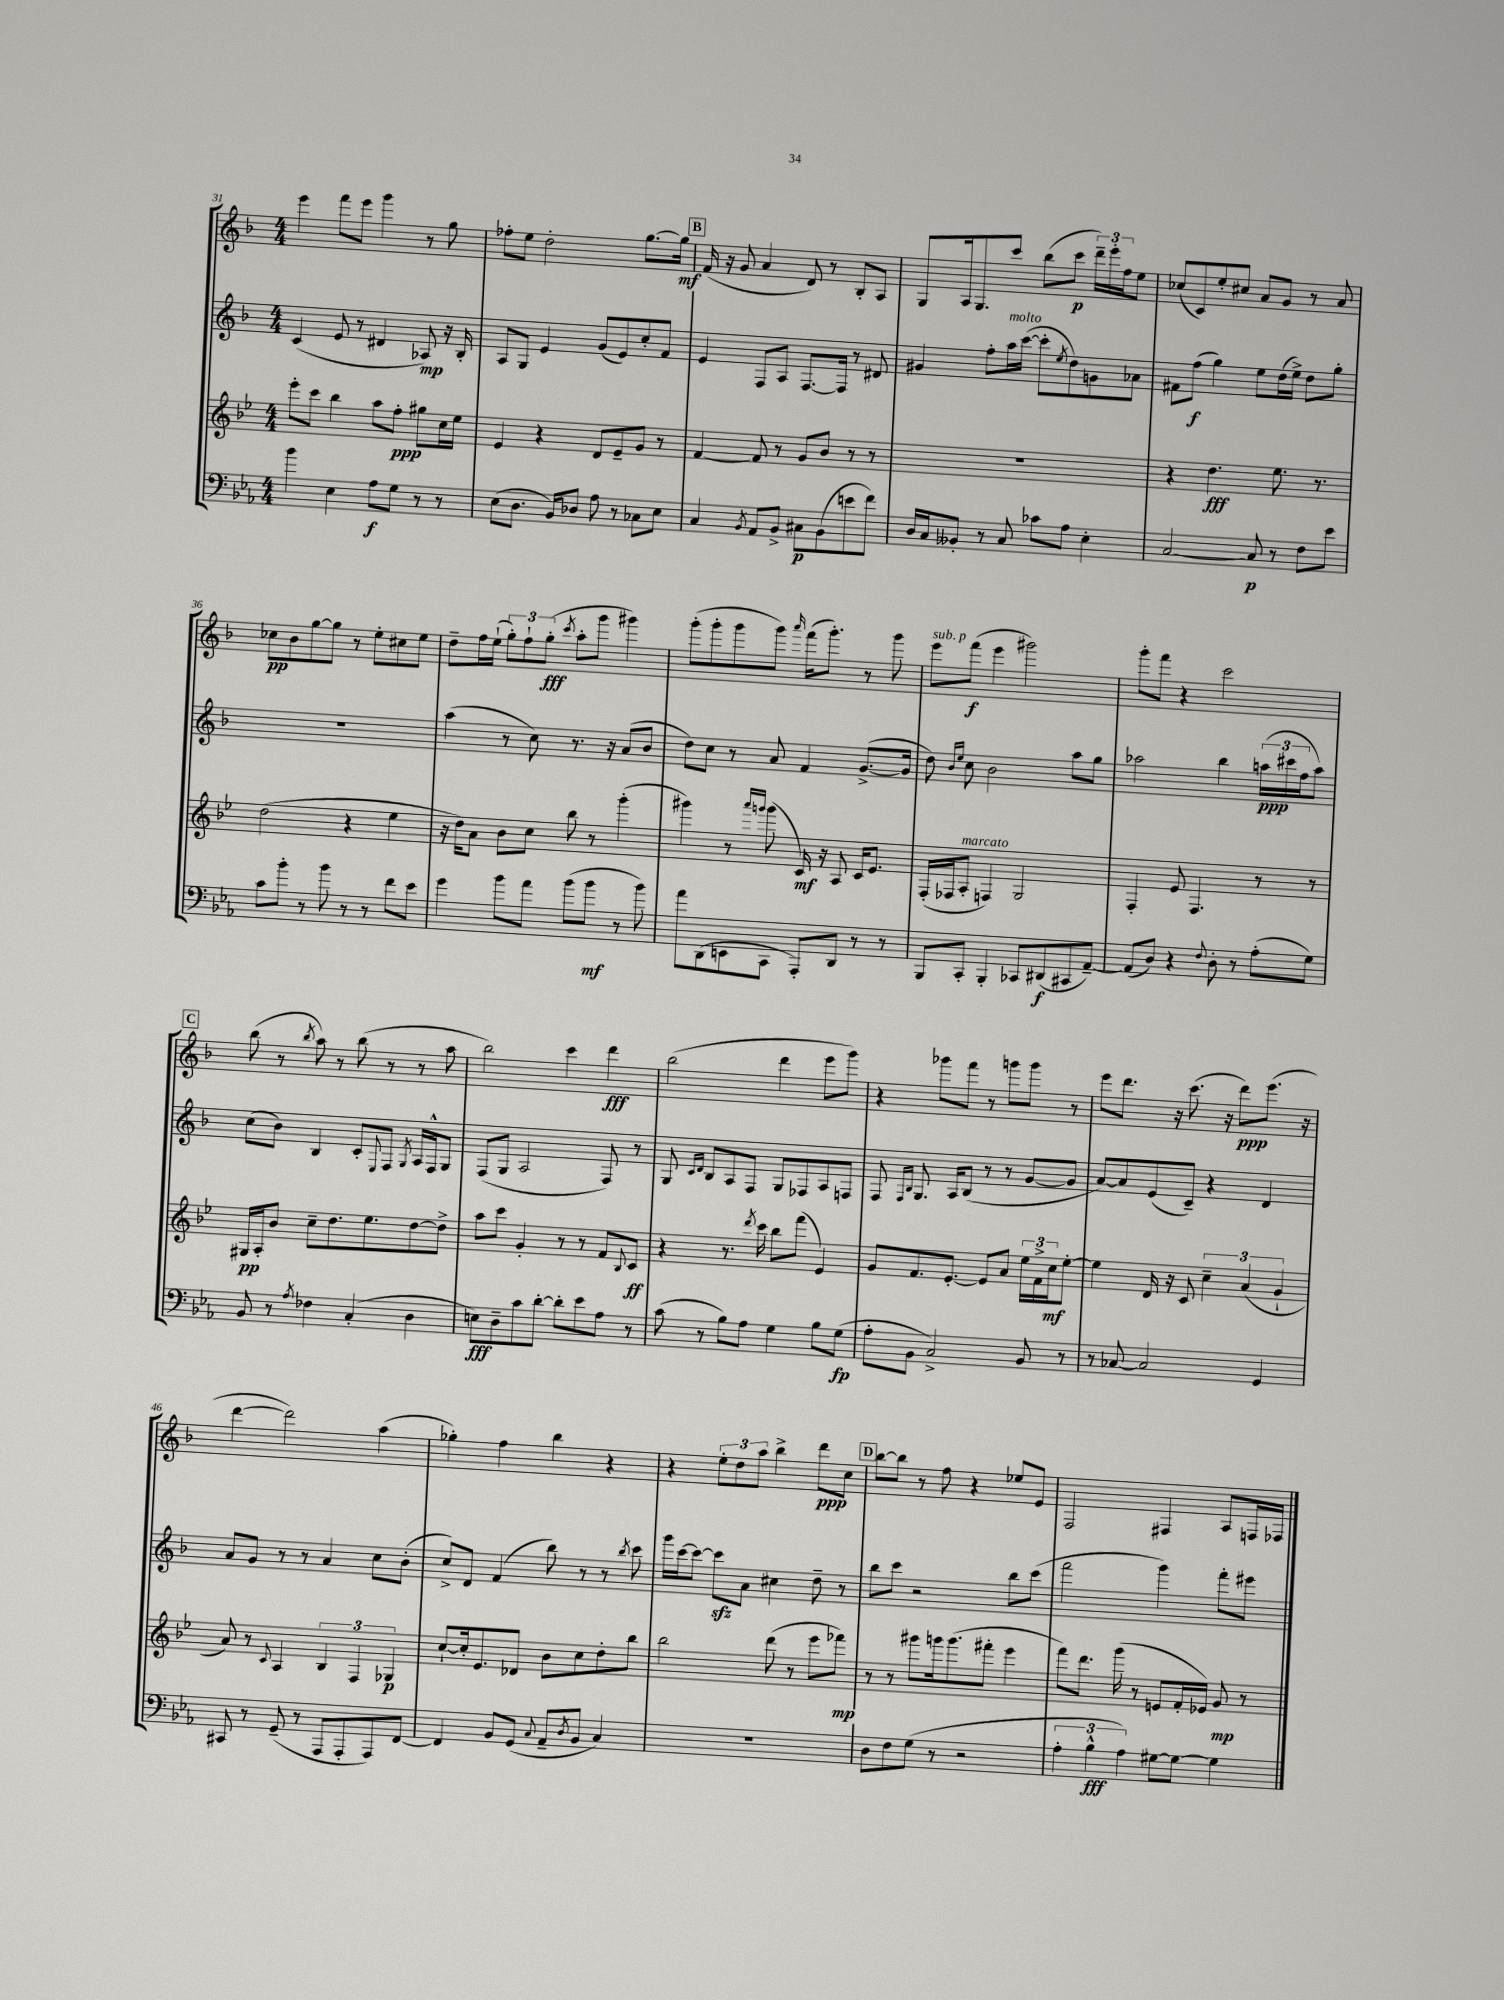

**kern	**kern	**kern	**kern
*staff4	*staff3	*staff2	*staff1
*clefF4	*clefG2	*clefG2	*clefG2
*k[b-e-a-]	*k[b-e-]	*k[b-]	*k[b-]
*M4/4	*M4/4	*M4/4	*M4/4
4b-\	8eee-'\L	(4c/	4eee\
.	8ccc\J	.	.
4E-\	4bb-\	8e/	8fff\L
.	.	8r	8eee\J
8A-\L	8aa\L	4d#/	4ggg\
8G\J	8ff'\J	.	.
8r	8gg#\L	8A-/)	8r
8r	16cc\L	16r	8gg\
.	16ee-\JJ	16B-'/	.
=	=	=	=
(8E-\L	4e-/	8A/L	8ff-'\L
8.D\J	.	8G/J	8ee\J
.	4r	4e/	2dd'\
16BB-/LK)	.	.	.
8D-/J	.	.	.
8A-\	8d/L	(8g/L	.
8r	8e-~/	8e/)	.
8C-\L	8g/J	8cc'/	[8.gg\L
8E-\J	8r	8f/J	.
.	.	.	16gg\]Jk
=	=	=	=
4C/	[4f/	4e/	(16f/
.	.	.	16r
.	.	.	8g/
8qBB-/	.	.	.
8AA-/L	8f/]	8F/L	4a/
8BB-^/J	8r	8A/J	.
8C#\L	8g/L	[8.F/L	8d/)
(8BB-\	8b-/J	.	8r
.	.	16F/]Jk	.
8e\	8r	8r	8B-'/L
8f\J)	8r	8d#/	8A/J
=	=	=	=
16D/LL	1r	4g#/	8G/L
16C/J	.	.	.
8BB--'/J	.	.	16A/k
.	.	.	8.G/
8r	.	8ff'\L	.
8C/	.	16aa\L	8ccc/J
.	.	([16ccc\JJ	.
8c-\L	.	8ccc'\]L	(8bb-\L
.	.	8qee/	.
8A-\J	.	8dd\)	8ccc\J
4E-'\	.	8g\	24ddd~\LL)
.	.	.	24eee'\
.	.	.	24ff\J
.	.	8a-\J	8ee\J
=	=	=	=
[2C/	4r	8f#\L	(8cc-/L
.	.	(8ff\J	8c/)
.	4.dd\	4gg\)	8ee'/
.	.	.	8cc#/J
8C/]	.	8ee\L	8a/L
8r	8.ee-\	(16dd\L	8g/J
.	.	16ee^\JJ)	.
8F\L	.	8dd\L	8r
.	8.r	.	.
8e-\J	.	8gg'\J	8a/
=	=	=	=
8c\L	(2dd\	1r	8cc-\L
8b-'\J	.	.	8b-\
8r	.	.	[8gg\
8b-\	.	.	8gg\]J
8r	4r	.	8r
8r	.	.	8ee'\L
8f\L	4ee-\	.	8cc#\
8e-\J	.	.	8ee\J
=	=	=	=
4g\	16r	(4aa\	8dd~\L
.	16dd\LK)	.	.
.	8a\J	.	16ff\L
.	.	.	(16ee`\JJ
8b-\L	8b-\L	8r	12gg'\L)
.	.	.	12ff`\
8a-\J	8cc\J	8cc\)	.
.	.	.	(12gg'\J
.	.	.	8qccc/
(8b-\L	8bb-\	8.r	8aa'\L
8b-\J	8r	.	8ggg\J
.	.	16r	.
8r	(4ggg'\	(8a/L	4ggg#\)
8b-\)	.	8b-/J	.
=	=	=	=
8a-\L	4ggg#\)	8dd\L)	(8ggg'\L
(8DD\	.	8cc\J	8ggg'\
8EE\	8r	8r	8ggg\
.	16qqaaa/LL	.	.
.	16qqggg/JJ	.	.
8CC\J	(8ggg\	8a/	8ggg\J)
.	.	.	16qqaaa/
8AAA-'/L)	16c/)	4f/	(16fff\LK
.	16r	.	8.ggg'\J)
8DD/J	8A/	.	.
8r	16c/LK	([8.g^/L	8r
.	8.e-/J	.	.
8r	.	.	8ggg\
.	.	16g/]Jk	.
=	=	=	=
8BBB-/L	(16F'/LL	8dd\)	8eee\L
.	16F-/J	.	.
.	.	16qqb-/LL	.
.	.	16qqee/JJ	.
8CC'/J	8A'/J	8cc\	(8fff\J
4BBB-'/	4F/)	2b-\	4eee\
8CC-/L	2G/	.	2ggg#\)
(8DD#/	.	.	.
8CC#/	.	8aa\L	.
[8AA-~/J)	.	8gg\J	.
=	=	=	=
(8AA-/]L	4F'/	2aa-\	8ggg'\L
8D/J)	.	.	8fff\J
4r	8e-/	.	4r
.	4.F/	.	.
8qqF/	.	.	.
8D'\	.	4bb-\	2ccc\
8r	.	.	.
(8A-'\L	8r	(24aa\LL	.
.	.	24ccc#\	.
.	.	24ff\J	.
8G\J)	8r	8aa\J)	.
=	=	=	=
8BB-/	16G#/LL	(8cc\L	(8bb-\
.	16A'/J	.	.
8r	8b-/J	8b-\J)	8r
8qA-/	.	.	8qbb-/
4F-\	8cc~\L	4B-/	8aa\)
.	8.dd\	.	8r
(4C'/	.	8c'/L	(8bb-\
.	8.ee-\	.	.
.	.	8qqE/	.
.	.	8F/J	8r
.	.	8qG/	.
4D\	[8dd\	16A/LL	8r
.	.	16F^^/J	.
.	8dd^\]J	8G/J	8aa\
=	=	=	=
8E\L)	8aa\L	(8F/L	2bb-\)
8D~\	8ccc\J	8G/J	.
8c\	4g'/	2A/	.
[8d'\J	.	.	.
8d'\]L	8r	.	4ccc\
8e-\	8r	.	.
8A-\J	8f/L	8F/)	4ddd\
.	8qqB-/	.	.
8r	8c/J	8r	.
=	=	=	=
(8c\	4r	8G/	(2bb-\
.	.	16qqc/LL	.
.	.	16qqd/JJ	.
8r	.	8B-/L	.
8B-\L)	8.r	8A/	.
8A-\J	.	8F/J	.
.	8qddd/	.	.
.	16ccc\	.	.
4G\	8bb-\L	8G/L	4ddd\
.	(8fff\J	8F-/	.
8B-\L	4e-/)	8A/	8eee\L
(8G\J	.	8F/J	8ggg\J)
=	=	=	=
8A-'\L	8g/L	8F/	4r
.	.	16qqF/LL	.
.	.	16qqB-/JJ	.
8BB-\J	8.f/	8.G/	.
2C^/)	.	.	8ggg-\L
.	[8.e-'/J	16A/LK	.
.	.	(8B-/J	8fff\J
.	8e-/]L	8r	8r
.	8a/J	8r	8ggg\L
8BB-/	24ee-\LL	[8g/L	8ggg\J
.	24f^\	.	.
.	24cc\J	.	.
8r	[8ee-'\J	8g/]J	8r
=	=	=	=
8r	4ee-\]	[8a/L)	8eee\L
[8C-/	.	8a/]	8.ddd\J
2C-/]	16d/	(8e/	.
.	16r	.	16r
.	8c/	8c~/J)	(8.ccc\
.	6cc~\	4r	.
.	.	.	16r
.	.	.	8ddd\L)
.	(6a/	.	.
4GG/	.	4d/	(8.eee\J
.	6g`/	.	.
.	.	.	16r
=	=	=	=
8CC#/	8a/)	8a/L	[4ddd\
8r	8r	8g/J	.
.	8qqc/	.	.
(8GG~/	4A/	8r	2ddd\])
8r	.	8r	.
8AAA-/L	6B-/	4a/	.
8AAA-'/	.	.	.
.	6F/	.	.
8AAA-/)	.	8cc\L	(4aa\
.	6G-/	.	.
[8FF/J	.	(8b-'\J	.
=	=	=	=
4FF/]	[8cc`/L	8cc^/L)	4gg-'\)
.	16cc'/]k	8d/J	.
.	8.e-/	.	.
8BB-/L	.	(4f/	4ff\
(8GG/J	8d-/J	.	.
8qqC/	.	.	.
8AA-~/L	8b-\L	8bb-\)	4bb-\
8qD/	.	.	.
8BB-/J	8cc\	8r	.
4C/)	8dd'\	8r	4r
.	.	8qbb-/	.
.	8bb-\J	8ccc\	.
=	=	=	=
1r	2bb-\	16ggg\LL	4r
.	.	[16ccc\J	.
.	.	8ccc\_J	.
.	.	8ccc\]L	12ee'\L
.	.	.	12dd\
.	.	8a\J	.
.	.	.	12aa\J
.	(8ddd\	4cc#\	4bb-^\
.	8r	.	.
.	8eee-\L	8dd~\	8ddd\L
.	8fff-\J)	8r	8cc\J
=	=	=	=
8D\L	8r	8bb-\L	[8bb-\L
8F\	8r	8ccc\J	8bb-\]J
(8G\J	8ggg#\L	2r	8r
8r	16ggg\k	.	8ff\
.	(8.ggg\	.	.
2r	.	.	4r
.	8fff#'\J	.	.
.	4eee-\	8bb-\L	8ee-/L
.	.	(8ccc\J	8e/J
=	=	=	=
6A-'\	8fff\L)	2fff\	2F/
.	8.ddd\J	.	.
6B-^^\	.	.	.
.	(16ggg\	.	.
6A-\)	.	.	.
.	8r	.	.
[8G#\L	8e/L	4ggg\)	4F#/
8G#\_J	16f'/L	.	.
.	16e-/JJ)	.	.
4G#\]	8g/	8fff'\L	8A/L
.	8r	8eee#\J	16F/L
.	.	.	16F-/JJ
==	==	==	==
*-	*-	*-	*-
